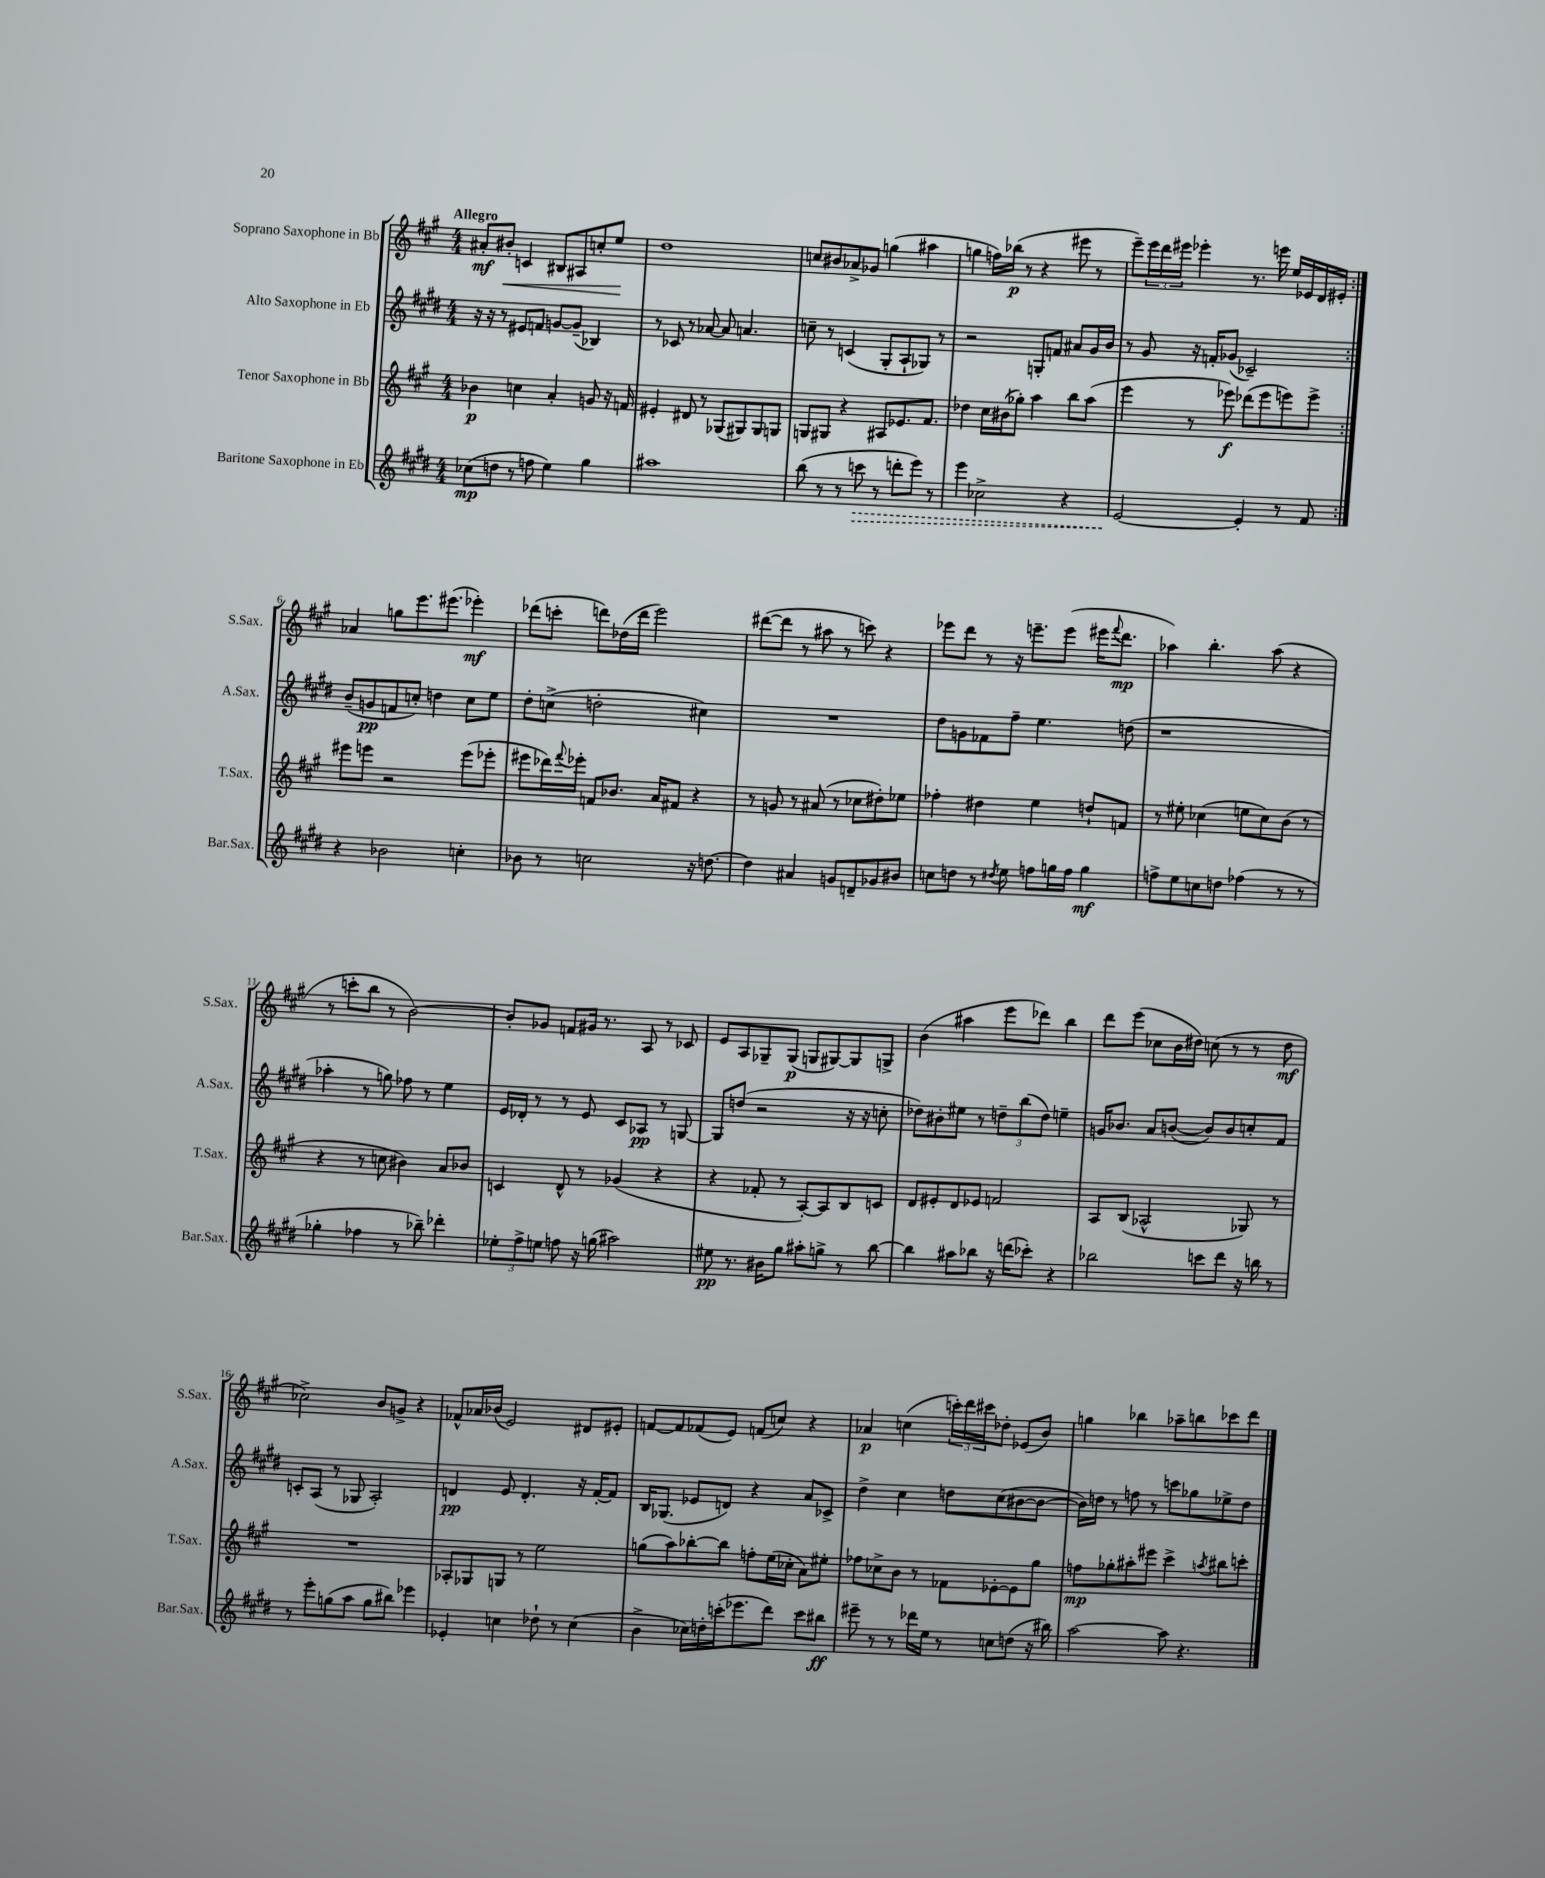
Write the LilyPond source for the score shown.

<<
\new StaffGroup <<
\new Staff = "s0" \with { instrumentName = "Soprano Saxophone in Bb" shortInstrumentName = "S.Sax." } {
    \clef treble \key a \major \numericTimeSignature \time 4/4 \tempo "Allegro"
    \repeat volta 2 { ais'8-.\mf bis'8-.\< c'4 bis8 ais8 c''8-. e''8\! |
    d''1 |
    c''8 bis'8 aes'8-> ges'8 g''4( ais''4 |
    g''4 f''16) bes''16\p( r8 r4 eis'''8 r8 |
    e'''8--) \tuplet 3/2 { e'''16 d'''16 eis'''16 } ees'''4-. r8. e'''16 e''16 ees'16 d'16 eis'16-. | }
    aes'4 g''8 e'''8. eis'''8.( ees'''4-.\mf) |
    des'''8( c'''8-. d'''8) des''16( d'''16 e'''2) |
    dis'''8~( dis'''8 r8 ais''8 r8 c'''8) r4 |
    ees'''8 d'''8 r8 r16 e'''8.-- e'''8( eis'''16 \appoggiatura { fis'''8 } d'''8.\mp |
    aes''4) b''4.-. aes''8( r4 |
    r8 c'''8-. b''8 r8 b'2~) |
    b'8-. ges'8 f'8 gis'16 r8. a8 r8 ces'8 |
    e'8 a8 ges8-- ges8\p( g8 gis8~) gis8 g8-> |
    b'4( ais''4 e'''8 des'''8) b''4 |
    d'''8 e'''8( ces''8 b'16 dis''16) c''8( r8 r8 dis''8\mf |
    ces''2->) b'8 g'8-> r4 |
    fes'8-^ aes'16 bes'16( e'2) dis'8 eis'8-. |
    f'8~ f'8 fes'8( e'8) f'8( c''8) r4 |
    aes'4\p c''4( \tuplet 3/2 { c'''16-.) d'''16 cis'''16 } des''8-. ees'8( b'8) |
    g''4 bes''4 aes''8-- b''8 ces'''8 d'''8 \bar "|." |
}
\new Staff = "s1" \with { instrumentName = "Alto Saxophone in Eb" shortInstrumentName = "A.Sax." } {
    \clef treble \key e \major \numericTimeSignature \time 4/4
    \repeat volta 2 { r16 r16 r8 eis'8 f'8 g'8~ g'8--( bes4) |
    r8 ces'8 r8 aes'8~ aes'8 a'4. |
    c''8-- r8 c'4( gis8-. a8-! ges8) r8 |
    r2 g8-. f'8 ais'8 gis'16 b'16 |
    r8 gis'8 r16 f'16-. ges'8( ces'2--) | }
    b'8--( g'8\pp f'8 c''8-.) d''4 c''8 e''8 |
    dis''8-. c''8->( d''2-. cis''4) |
    R1 |
    dis''8 g'8 fes'8 fis''8-- e''4. d''8( |
    r1 |
    aes''4-. r8 g''8) fes''8 r8 e''4 |
    e'16 des'16-. r8 r8 e'8 cis'8 aes8\pp r8 g8~ |
    g8 d''8( r2 r16 r16 c''8-. |
    des''8) bis'8-. eis''8 r8 \tuplet 3/2 { d''8-- b''8( d''8) } e''4-- |
    g'16 bes'8. a'8 b'8~( b'8) b'8 c''8-. fis'8 |
    c'8-. a8( r8 ges8 a2-.) |
    d'4\pp e'8 d'4.-. r16 fis'16~-. fis'8 |
    b16 ges8.( ees'8 d'8) r4 a'8 ces'8-> |
    dis''4-> cis''4 d''8 cis''8( bis'8~ bis'8~ |
    bis'16) d''16 r8 f''8 r8 c'''8 ges''8 ees''8-> d''8 \bar "|." |
}
\new Staff = "s2" \with { instrumentName = "Tenor Saxophone in Bb" shortInstrumentName = "T.Sax." } {
    \clef treble \key a \major \numericTimeSignature \time 4/4
    \repeat volta 2 { bes'4\p c''4 a'4-. g'8 r16 f'16 |
    eis'4-. dis'8 r8 ges8( gis8) gis8 g8 |
    g8 gis8 r4 ais8 ees'8. fis'8. |
    des''4 cis''16 bis'16( ges''8-.) a''4 b''8 a''8( |
    e'''4 r8 ees'''8\f) des'''8( ees'''8 e'''8) e'''8-> | }
    eis'''8 e'''8 r2 e'''8( ees'''8-. |
    eis'''8 des'''16) \appoggiatura { fis'''8 } ees'''16-. f'8 bes'8. a'16 fis'8 r4 |
    r8 g'8 r8 ais'8( r8 ces''8 dis''8-.) ees''8 |
    fes''4-. dis''4 e''4 d''8-! f'8 |
    r8 eis''8-. ces''4( e''8 ces''8) b'8( r8 |
    r4 r8 c''8 bis'4) a'8 bes'8 |
    c'4 d'8-^ r8 ges'4( r4 |
    r4 fes'8-. r8 a8~-.) a8 b8 c'8 |
    d'8 eis'8-. d'8 ees'8 f'2 |
    a8 b8( aes2-^ ges8) r8 |
    R1 |
    aes8-. ges8 g8 r8 e''2 |
    g''8( a''8) bes''8~-. bes''8 f''8-. e''16( ces''16-. a'8) eis''8-. |
    fes''8 ces''8-> b'8 r8 fes'8 ees'8~-. ees'8 gis''8 |
    f''8\mp ges''8-. ais''8-. eis'''8 cis'''4-> \acciaccatura { a''8 } bis''8 c'''8-. \bar "|." |
}
\new Staff = "s3" \with { instrumentName = "Baritone Saxophone in Eb" shortInstrumentName = "Bar.Sax." } {
    \clef treble \key e \major \numericTimeSignature \time 4/4
    \repeat volta 2 { ces''8\mp( d''8 r8 f''8 e''4) gis''4 |
    ais''1 |
    b''8( r8 r8 \once \override Hairpin.style = #'dashed-line c'''8\> r8 d'''8-. e'''8) r8 |
    e'''4 ces''2-> r4 |
    e'2~\! e'4-. r8 fis'8 | }
    r4 bes'2 c''4-. |
    bes'8 r8 c''2 r16 d''8.~ |
    d''4 ais'4 g'8 d'8-- ges'8 bis'8 |
    c''8 d''8 r8 \acciaccatura { dis''8 } e''8 f''8 g''16 f''16 g''4\mf |
    f''8-> e''8 c''8 d''8 fes''4( r8 r8 |
    ges''4-. fes''4 r8 bes''8--) des'''4-. |
    \tuplet 3/2 { ees''8-. fis''8-> e''8 } f''8 r16 g''16( ais''2) |
    eis''8\pp r8. bis'16 gis''8 ais''8-. g''8-> r8 b''8~ |
    b''4 ais''8 bes''8 r16 d'''16( ces'''8-.) r4 |
    bes''2 c'''8 dis'''8 r16 b''16 r8 |
    r8 e'''8-. g''8( a''8 g''8 bis''8) ees'''4 |
    ees'4-. c''4 des''8-! r8 c''4( |
    b'4-> ces''16) d''16-. c'''16-.( ees'''8. dis'''8) c'''8 bis''8\ff |
    eis'''8-- r8 r8 des'''16 e''16 r8 c''8 d''8( r16 bis''16) |
    a''2~ a''8 r4. \bar "|." |
}
>>
>>
